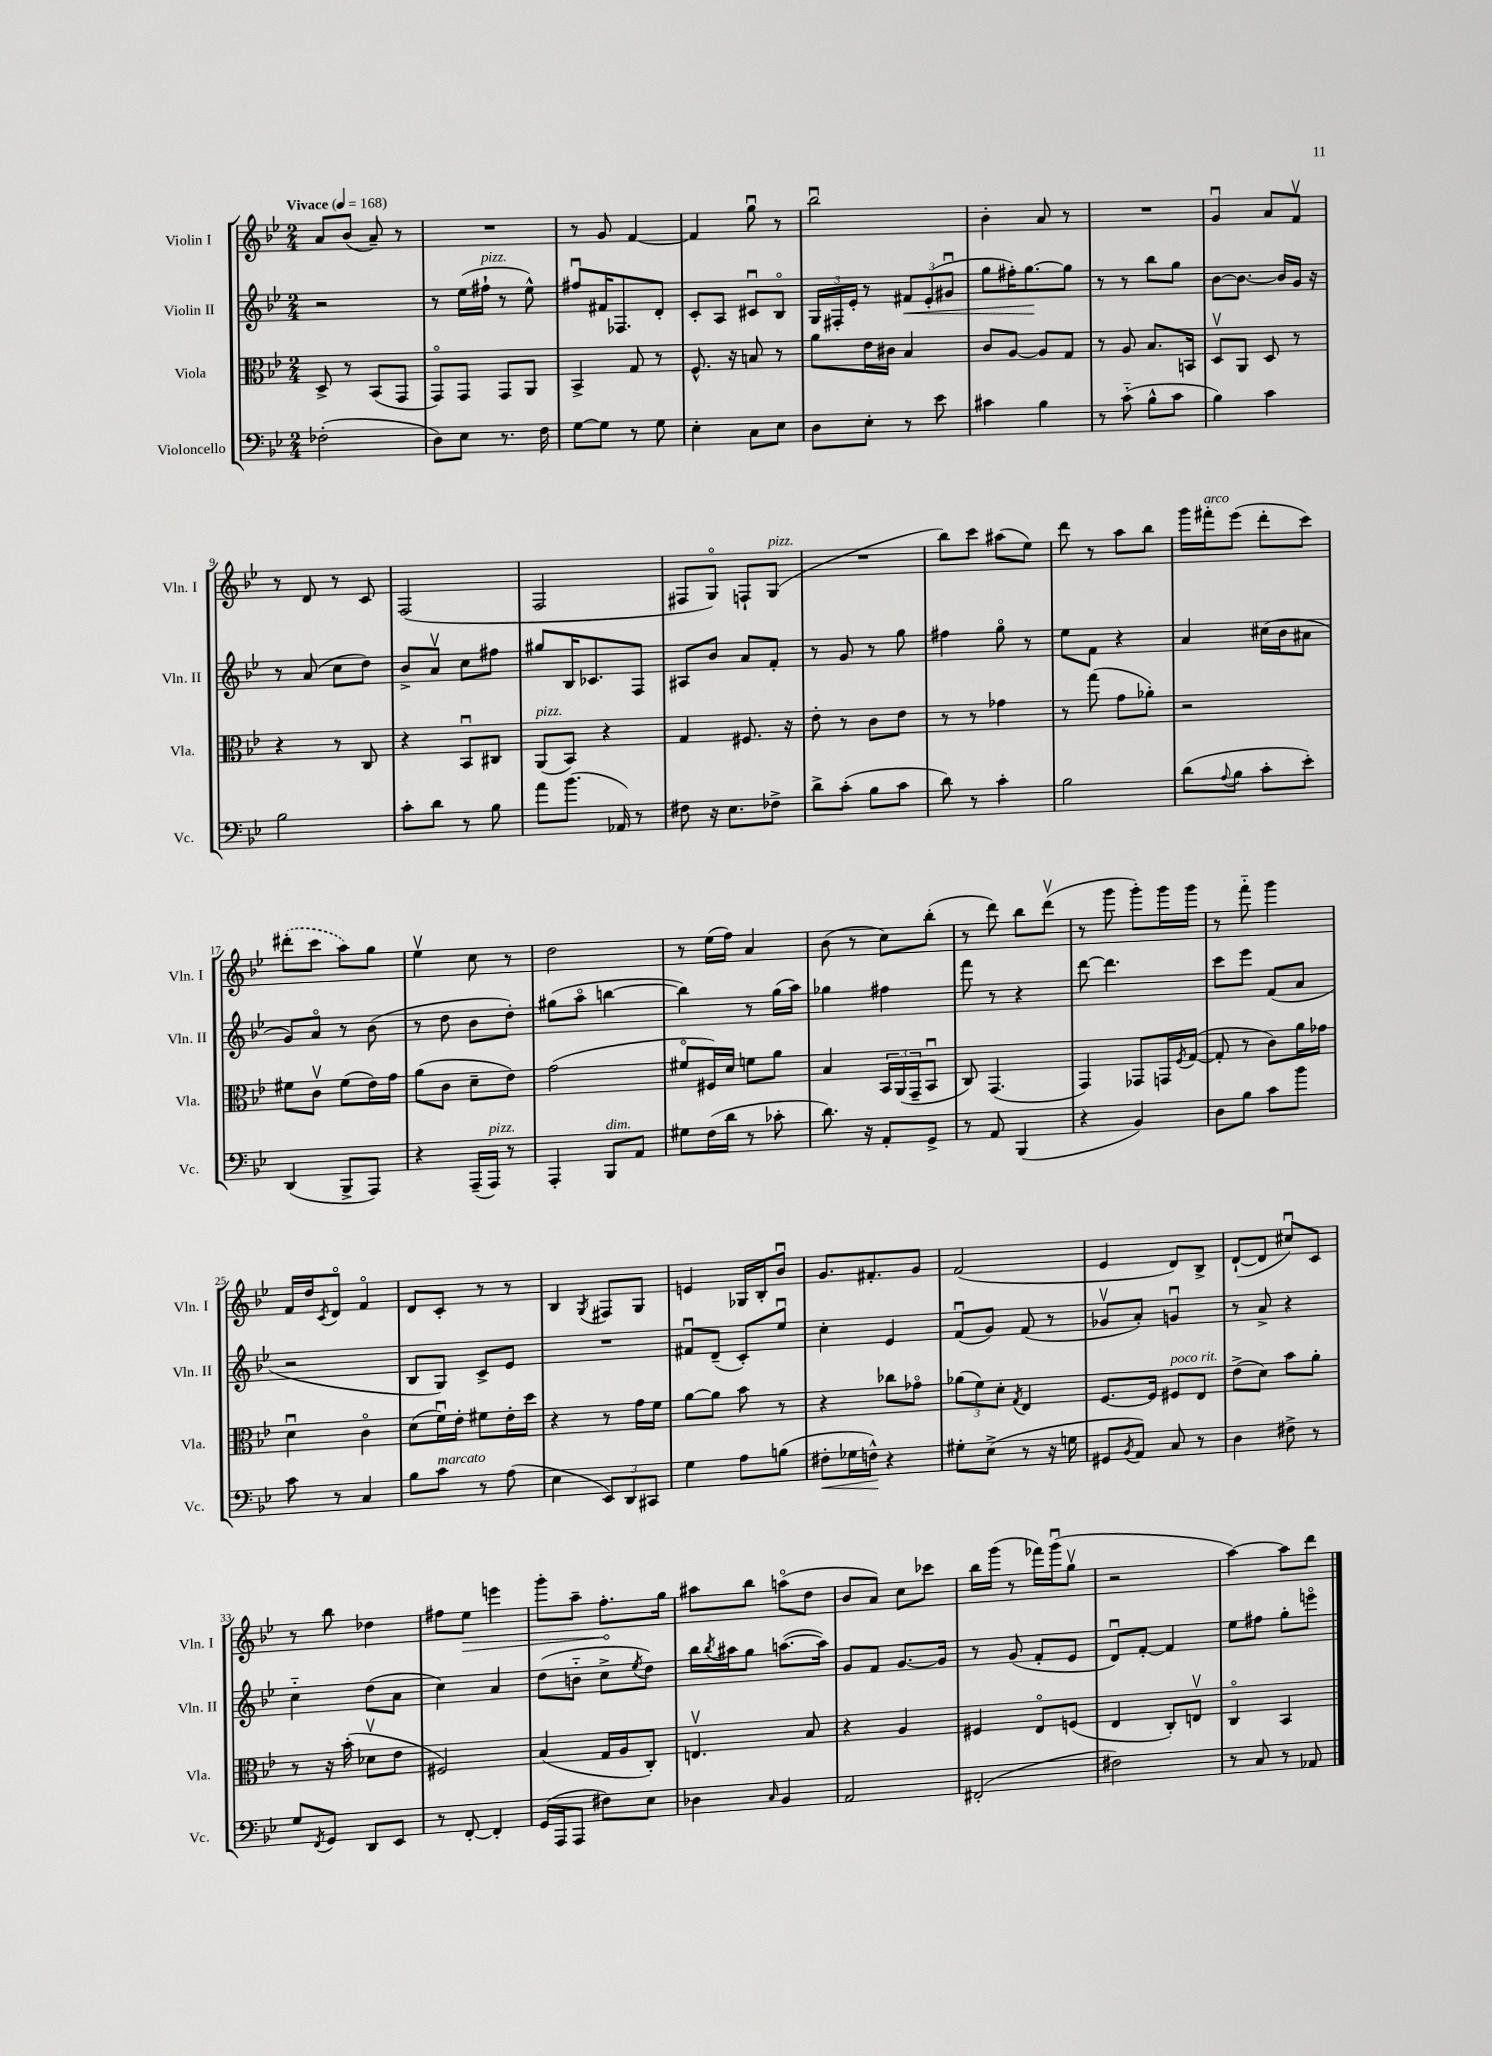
<<
\new StaffGroup <<
\new Staff = "s0" \with { instrumentName = "Violin I" shortInstrumentName = "Vln. I" } {
    \clef treble \key bes \major \numericTimeSignature \time 2/4 \tempo "Vivace" 4 = 168
    a'8 bes'8( a'8--) r8 |
    R2 |
    r8 g'8 f'4~ |
    f'4 g''8\downbow r8 |
    bes''2\downbow |
    bes'4-. a'8 r8 |
    R2 |
    g'4\downbow a'8 f'8\upbow |
    r8 d'8 r8 c'8 |
    f2( |
    f2 |
    fis8 g8\flageolet) f8-! g8^\markup { \italic "pizz." }( |
    R2 |
    bes''8) c'''8 ais''8( ees''8) |
    d'''8 r8 a''8 bes''8 |
    g'''16 fis'''16-.^\markup { \italic "arco" } ees'''8( d'''8-. c'''8) |
    \once \slurDashed dis'''8-.( c'''8 a''8) g''8 |
    ees''4\upbow c''8 r8 |
    d''2 |
    r8 ees''16( f''16) a'4 |
    bes'8( r8 c''8) bes''8-.( |
    r8 d'''8) bes''8 d'''8\upbow( |
    r8 g'''8 g'''8-.) g'''16 g'''16 |
    r8 f'''8-_ g'''4 |
    f'16 d''16 \acciaccatura { c'8 } d'8\flageolet f'4\flageolet |
    d'8 c'8-. r8 r8 |
    bes4 \acciaccatura { g8 } fis8 g8 |
    e'4 ges16 bes16-. bes'8\downbow |
    g'8. fis'8.-. g'8 |
    f'2( |
    ees'4 d'8) bes8-> |
    d'8~-!( d'8 cis''8\downbow) c'8 |
    r8 bes''8 des''4 |
    fis''8 \once \override Hairpin.circled-tip = ##t ees''8\> e'''4 |
    g'''8-. a''8-- f''8.-.\! g''16 |
    ais''8 bes''8 a''8\flageolet( d''8 |
    bes'8 a'8) c''8 ces'''8 |
    bes''16 g'''16( r8 fes'''16) g'''16\downbow( g''8\upbow |
    r2 |
    a''4~) a''8 d'''8 \bar "|." |
}
\new Staff = "s1" \with { instrumentName = "Violin II" shortInstrumentName = "Vln. II" } {
    \clef treble \key bes \major \numericTimeSignature \time 2/4
    r2 |
    r8 ees''16( fis''16-!^\markup { \italic "pizz." } r8 ees''8-^) |
    fis''8\downbow fis'16 fes8. d'8-. |
    c'8-. a8 cis'8\downbow bes8\flageolet |
    \tuplet 3/2 { g16 fis16-. ees'16-. } r8 \tuplet 3/2 { fis'8\< ees'8-.( gis'8\downbow } |
    g''8 fis''16-.) g''8.~\! g''8 |
    r8 r8 bes''8 g''8 |
    bes'8~ bes'8.~ bes'16 g'16 r16 |
    r8 a'8( c''8 d''8) |
    bes'8-> a'8\upbow c''8 fis''8 |
    gis''8 bes16 ces'8. f8 |
    ais8 bes'8 a'8 f'8-. |
    r8 g'8 r8 g''8 |
    fis''4 g''8\flageolet r8 |
    ees''8 f'8 r4 |
    a'4 cis''16( bes'16 ais'8 |
    g'8) a'8\flageolet r8 bes'8( |
    r8 d''8 bes'8 d''8-.) |
    gis''8( a''8\flageolet b''4~ |
    b''4) r8 g''16( a''16) |
    ges''4 fis''4 |
    f'''8 r8 r4 |
    d'''8~ d'''4. |
    c'''8 ees'''8 f'8( a'8 |
    r2 |
    bes8 g8) c'8-> ees'8 |
    R2 |
    fis'8\downbow d'8--( c'8-.) ees''8\downbow |
    c''4-. ees'4 |
    f'8\downbow( g'8) f'8( r8 |
    ges'8\upbow a'8-.) g'4\downbow |
    r8 a'8-> r4 |
    c''4-_ d''8( a'8 |
    c''4) a'4 |
    d''8( b'8-_ c''8-> \acciaccatura { ees''8 } d''8) |
    bes''16 \acciaccatura { bes''8 } ais''16 g''8 a''8.~( a''16) |
    g'8 f'8 g'8.~ g'16 |
    r8 g'8( f'8-. ees'8 |
    d'8\downbow) f'8~-. f'4 |
    ees''8 fis''8 g''8-. e'''8\flageolet \bar "|." |
}
\new Staff = "s2" \with { instrumentName = "Viola" shortInstrumentName = "Vla." } {
    \clef alto \key bes \major \numericTimeSignature \time 2/4
    d8-> r8 bes,8( g,8 |
    g,8\flageolet) g,8 g,8 a,8 |
    bes,4-> g8 r8 |
    f8.-^ r16 b8 r8 |
    a'8 ees'16 cis'16 bes4 |
    c'8 a8~ a8 g8 |
    r8 a8 bes8. b,16 |
    d8\upbow a,8 d8 r8 |
    r4 r8 c8 |
    r4 bes,8\downbow cis8 |
    a,8^\markup { \italic "pizz." }( bes,8) r4 |
    g4 fis8. r16 |
    ees'8-. r8 c'8 ees'8 |
    r8 r8 ges'4 |
    r8 g''8( g'8 aes'8-.) |
    r2 |
    fis'8 c'8\upbow fis'8( ees'16) g'16 |
    a'8( c'8 d'8-- ees'8) |
    g'2( |
    fis'8\flageolet fis16) d'16 f'8 a'8 |
    bes4 \tuplet 3/2 { bes,16 a,16( g,16-- } bes,8\downbow |
    c8) g,4.( |
    g,4) ges,8 g,16 \acciaccatura { f8 } g16~( |
    g8-. r8 c'8) a'16 ges'16 |
    d'4\downbow c'4\flageolet |
    d'8( f'16\downbow) ees'16-. fis'8 ees'16-. d''16 |
    r4 r8 g'16 f'16 |
    a'8~ a'8 bes'8 r8 |
    r4 ces''8 ges'8\flageolet |
    \tuplet 3/2 { aes'8( f'8) d'8-. } \acciaccatura { g8 } ees4 |
    f8.~ f16 fis8^\markup { \italic "poco rit." } ees8 |
    ees'8->( d'8) bes'8 a'8-. |
    r8 r16 bes'16-.( des'8\upbow ees'8 |
    fis2) |
    bes4( g16 a16 c8-.) |
    e4.\upbow bes8 |
    r4 a4 |
    fis4 ees8\flageolet f8( |
    ees4 c8-.) e8\upbow |
    c4\flageolet bes,4 \bar "|." |
}
\new Staff = "s3" \with { instrumentName = "Violoncello" shortInstrumentName = "Vc." } {
    \clef bass \key bes \major \numericTimeSignature \time 2/4
    fes2-.( |
    d8) ees8 r8. f16 |
    g8~ g8 r8 g8 |
    ees4-. c8 ees8 |
    d8 ees8-. r8 ees'8 |
    cis'4 bes4 |
    r8 c'8-_( bes8-^ c'8 |
    bes4) c'4 |
    bes2 |
    c'8-. d'8 r8 bes8 |
    a'8 bes'8.( aes,16) r8 |
    fis8 r16 ees8. fes8-> |
    d'8-> c'8-.( bes8 c'8 |
    d'8) r8 c'4-. |
    bes2 |
    d'8( \appoggiatura { a8 } bes8 c'8-. ees'8-.) |
    d,4( bes,,8-> a,,8) |
    r4 a,,16--( a,,16^\markup { \italic "pizz." }) r8 |
    a,,4-. bes,,8^\markup { \italic "dim." } a,8 |
    gis8 f16( d'16 r8 ces'8-. |
    d'8.) r16 a,8-. g,8-> |
    r8 a,8 bes,,4( |
    r4 bes,4) |
    d8 bes8 c'8 bes'8 |
    c'8 r8 c4 |
    bes8 c'8^\markup { \italic "marcato" } r8 a8( |
    ees4 \tuplet 3/2 { ees,8) d,8 cis,8 } |
    g4 a8 b8( |
    fis8-.\< ges16 f16-^\!) r4 |
    gis8-. ees8->( r8 r16 g16 |
    gis,8 \acciaccatura { bes,8 } a,8) c8 r8 |
    d4 fis8-> r8 |
    g8 \acciaccatura { f,8 } g,8 d,8 ees,8 |
    r8 f,8~-. f,4-. |
    g,16( a,,16 a,,8 fis8) ees8 |
    des4 \grace { c16 } bes,4 |
    a,2 |
    fis,2-.( |
    fis2) |
    r8 c8 r8 aes,8 \bar "|." |
}
>>
>>
